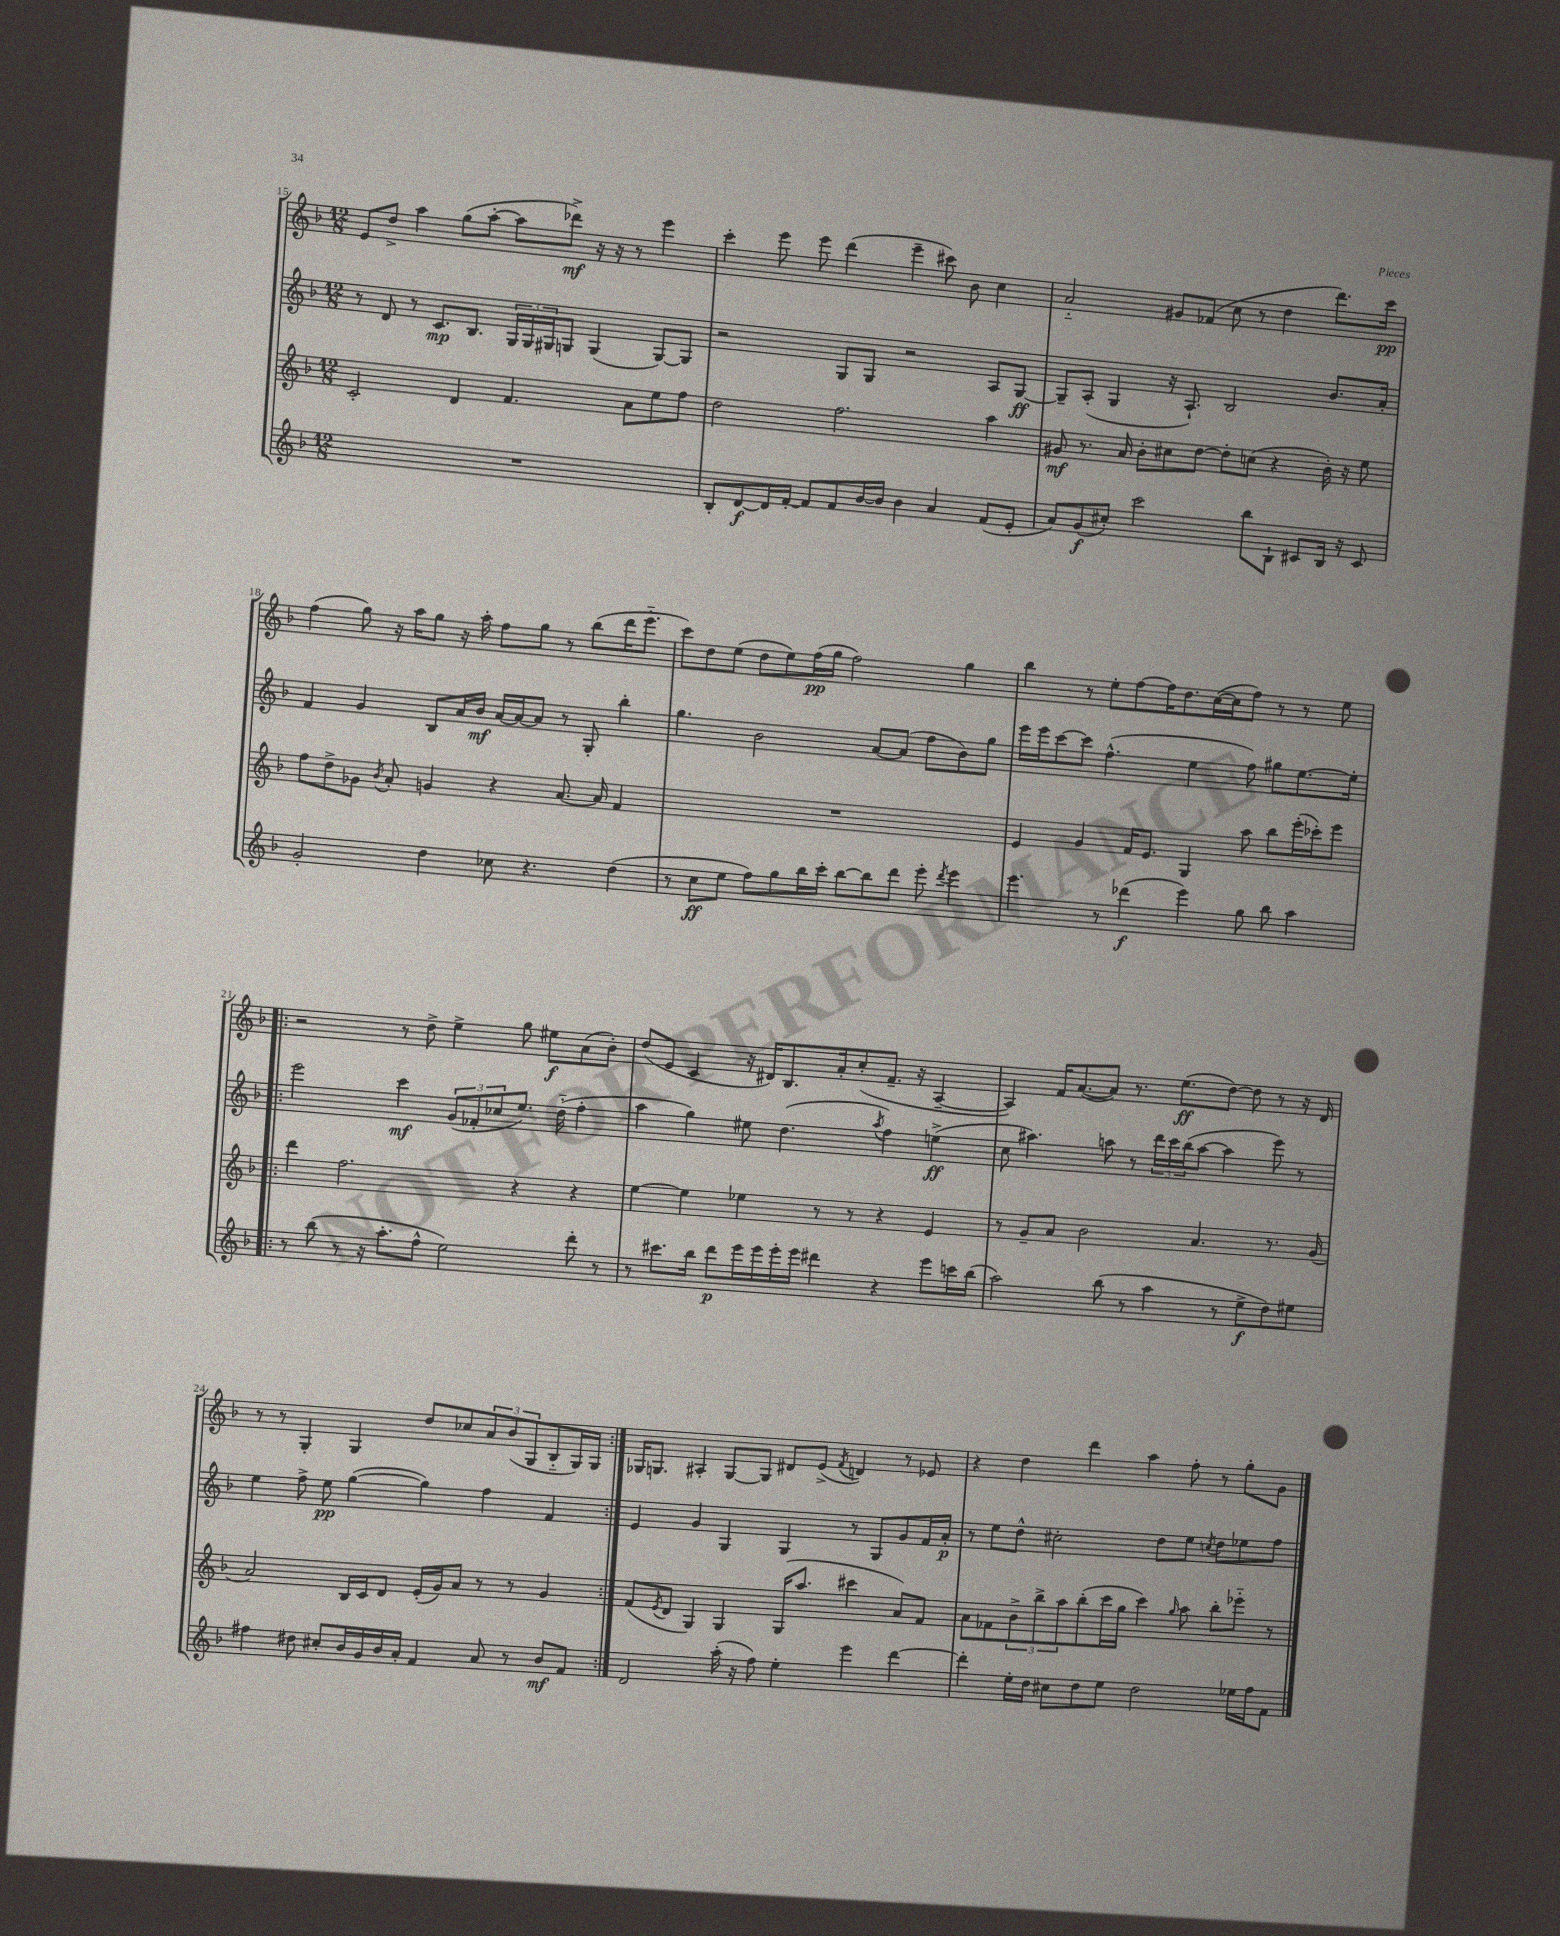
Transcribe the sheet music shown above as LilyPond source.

<<
\new StaffGroup <<
\new Staff = "s0" {
    \clef treble \key f \major \numericTimeSignature \time 12/8
    e'8 d''8-> a''4 g''8( a''8~-. a''8 des'''8->\mf) r16 r16 r8 e'''4 |
    c'''4-. e'''8 e'''8 d'''4( e'''4-- cis'''8) bes'8 c''4 |
    a'2-_ gis'8 fes'8( c''8 r8 d''4 d'''8.) c'''16\pp |
    f''4( g''8) r16 a''16 g''8 r16 a''16-. f''8 g''8 r8 bes''8( d'''16 e'''8.-_ |
    c'''8) d''8 e''8( d''8 e''8) f''16\pp( g''16 f''2) g''4 |
    bes''4 r8 e''8-. f''8~ f''16 d''8. c''16~( c''16 f''8) r8 r8 e''8 |
    \repeat volta 2 { r2 r8 d''8-> e''4-> g''8 eis''8\f a'8( bes'8-.) |
    d''8( e'8 c'4 r16 dis'16) bes8. a'16-. c''8-.( f'8.-- r16 a4~-- |
    a4) f'16 a'8.~( a'8) r8. e''8.\ff( d''8~) d''8 r8 r16 d'16 |
    r8 r8 g4-. g4 d''8 ces''8 \tuplet 3/2 { a'8 bes'8( g8 } bes8-_ g16) g16 | }
    ges16 g8. ais4-. g8~ g8 dis'8 e'8->( \acciaccatura { f'8 } d'4) r8 ees'8 |
    r4 d''4 d'''4 a''4 f''8-. r8 g''8-. g'8 \bar "|." |
}
\new Staff = "s1" {
    \clef treble \key f \major \numericTimeSignature \time 12/8
    r8 d'8 r8 c'8.\mp bes8. \tuplet 3/2 { g16 g16 gis16 } g8 g4( g8~) g8 |
    r2 g8 g8 r2 a8 g8~\ff |
    g8-- a8-.( g4 r16 a8.-!) bes2 bes'8. a'16-. |
    f'4 g'4 bes8 a'16 bes'16\mf a'16~ a'16~ a'8 r8 g8-. bes''4-. |
    g''4. bes'2 a'8~ a'8( f''8 bes'8) g''8 |
    e'''16 e'''16 c'''8~ c'''8 f''4.-^( e''4 f''8) gis''8 e''8.~ e''16-. |
    \repeat volta 2 { e'''2 c'''4\mf \tuplet 3/2 { g'8( fes'8-. ces''8 } e''8.) d''16-_( f''4-. |
    a''4 g''4) eis''8 d''4.( \acciaccatura { a''8 } f''4) e''4->\ff( |
    c''8 ais''4.) a''8 r8 \tuplet 3/2 { d'''16 c'''16 bes''16( } a''8~ a''4 e'''8) r8 |
    e''4 f''8-> e''8\pp g''4~( g''4) f''4 f'4 | }
    e'4 g'4 g4 g4 r8 g8 g'8 f'16 a'16-.\p |
    r8 e''8 d''8-^ cis''2-. d''8 e''8 \acciaccatura { c''8 } d''8 ees''8 f''8 \bar "|." |
}
\new Staff = "s2" {
    \clef treble \key f \major \numericTimeSignature \time 12/8
    c'2-. d'4 f'4. a'8 e''8 f''8 |
    d''2 f''2. a''4 |
    gis'8\mf r8. a'16 bes'8-. cis''8 d''8~ d''8-. c''8( r4 bes'16-.) r16 e''8 |
    f''8 d''8-> ges'8 \acciaccatura { bes'8 } a'8-. g'4 r4 a'8.~ a'16 f'4 |
    R1. |
    e'4 g'4 f'16 e'8. g4 a''8 bes''8 e'''16-.( ces'''16-.) e'''8 |
    \repeat volta 2 { d'''4 f''2. r4 r4 |
    e''4~ e''4 ees''4 r8 r8 r4 e'4 |
    r8 g'8-- a'8 bes'2 a'4. r8. g'16( |
    a'2) bes16 c'16 d'8 e'16-.( g'16) a'8 r8 r8 g'4 | }
    f'8( \acciaccatura { e'8 } d'8 g4) g4 g16( a''8. cis'''4 a'8) f'8 |
    a'8 fes'8 \tuplet 3/2 { bes'8-> bes''8-> a''8 } bes''8-.( c'''16 g''16 c'''4) \grace { g''16 } a''8 bes''8-. ees'''8-_ r8 \bar "|." |
}
\new Staff = "s3" {
    \clef treble \key f \major \numericTimeSignature \time 12/8
    R1. |
    bes8-. d'8~\f d'16 f'16~-. f'8 f'8 bes'16~ bes'16 bes'4 a'4 f'8( e'8-. |
    a'8) g'8\f( cis''8-.) c'''2 bes''8 bes8-! cis'8 bes16 r16 cis'8 |
    g'2-. d''4 ces''8 r4. d''4( |
    r8 c''8\ff e''8 f''8) g''8 bes''16 c'''16-. bes''8~ bes''8 d'''8 e'''8-. \acciaccatura { d'''8 } e'''4 |
    e'''4. r8 des'''4\f( e'''4) g''8 bes''8 a''4 |
    \repeat volta 2 { r8 bes''8( r8 r16 a''8.-. f''8-^ e''2) d'''8-. r8 |
    r8 cis'''8. bes''16 d'''8\p e'''16 e'''16 e'''16-. e'''16 dis'''4 r4 e'''8 c'''16 bes''16( |
    a''2) bes''8( r8 a''4 r8 e''8->\f d''8) eis''8 |
    fis''4 dis''8 cis''8-. bes'16 g'16 bes'16 a'16-. f'4 a'8 r8 bes'8\mf f'8 | }
    d'2 a''16-.( r16 f''8) e''4-. e'''4 d'''4~ |
    d'''4-. e''16-. d''16 cis''8 d''8 e''8 d''2 ees''16 f''16 f'8 \bar "|." |
}
>>
>>
\layout { \context { \Score currentBarNumber = #15 } }
